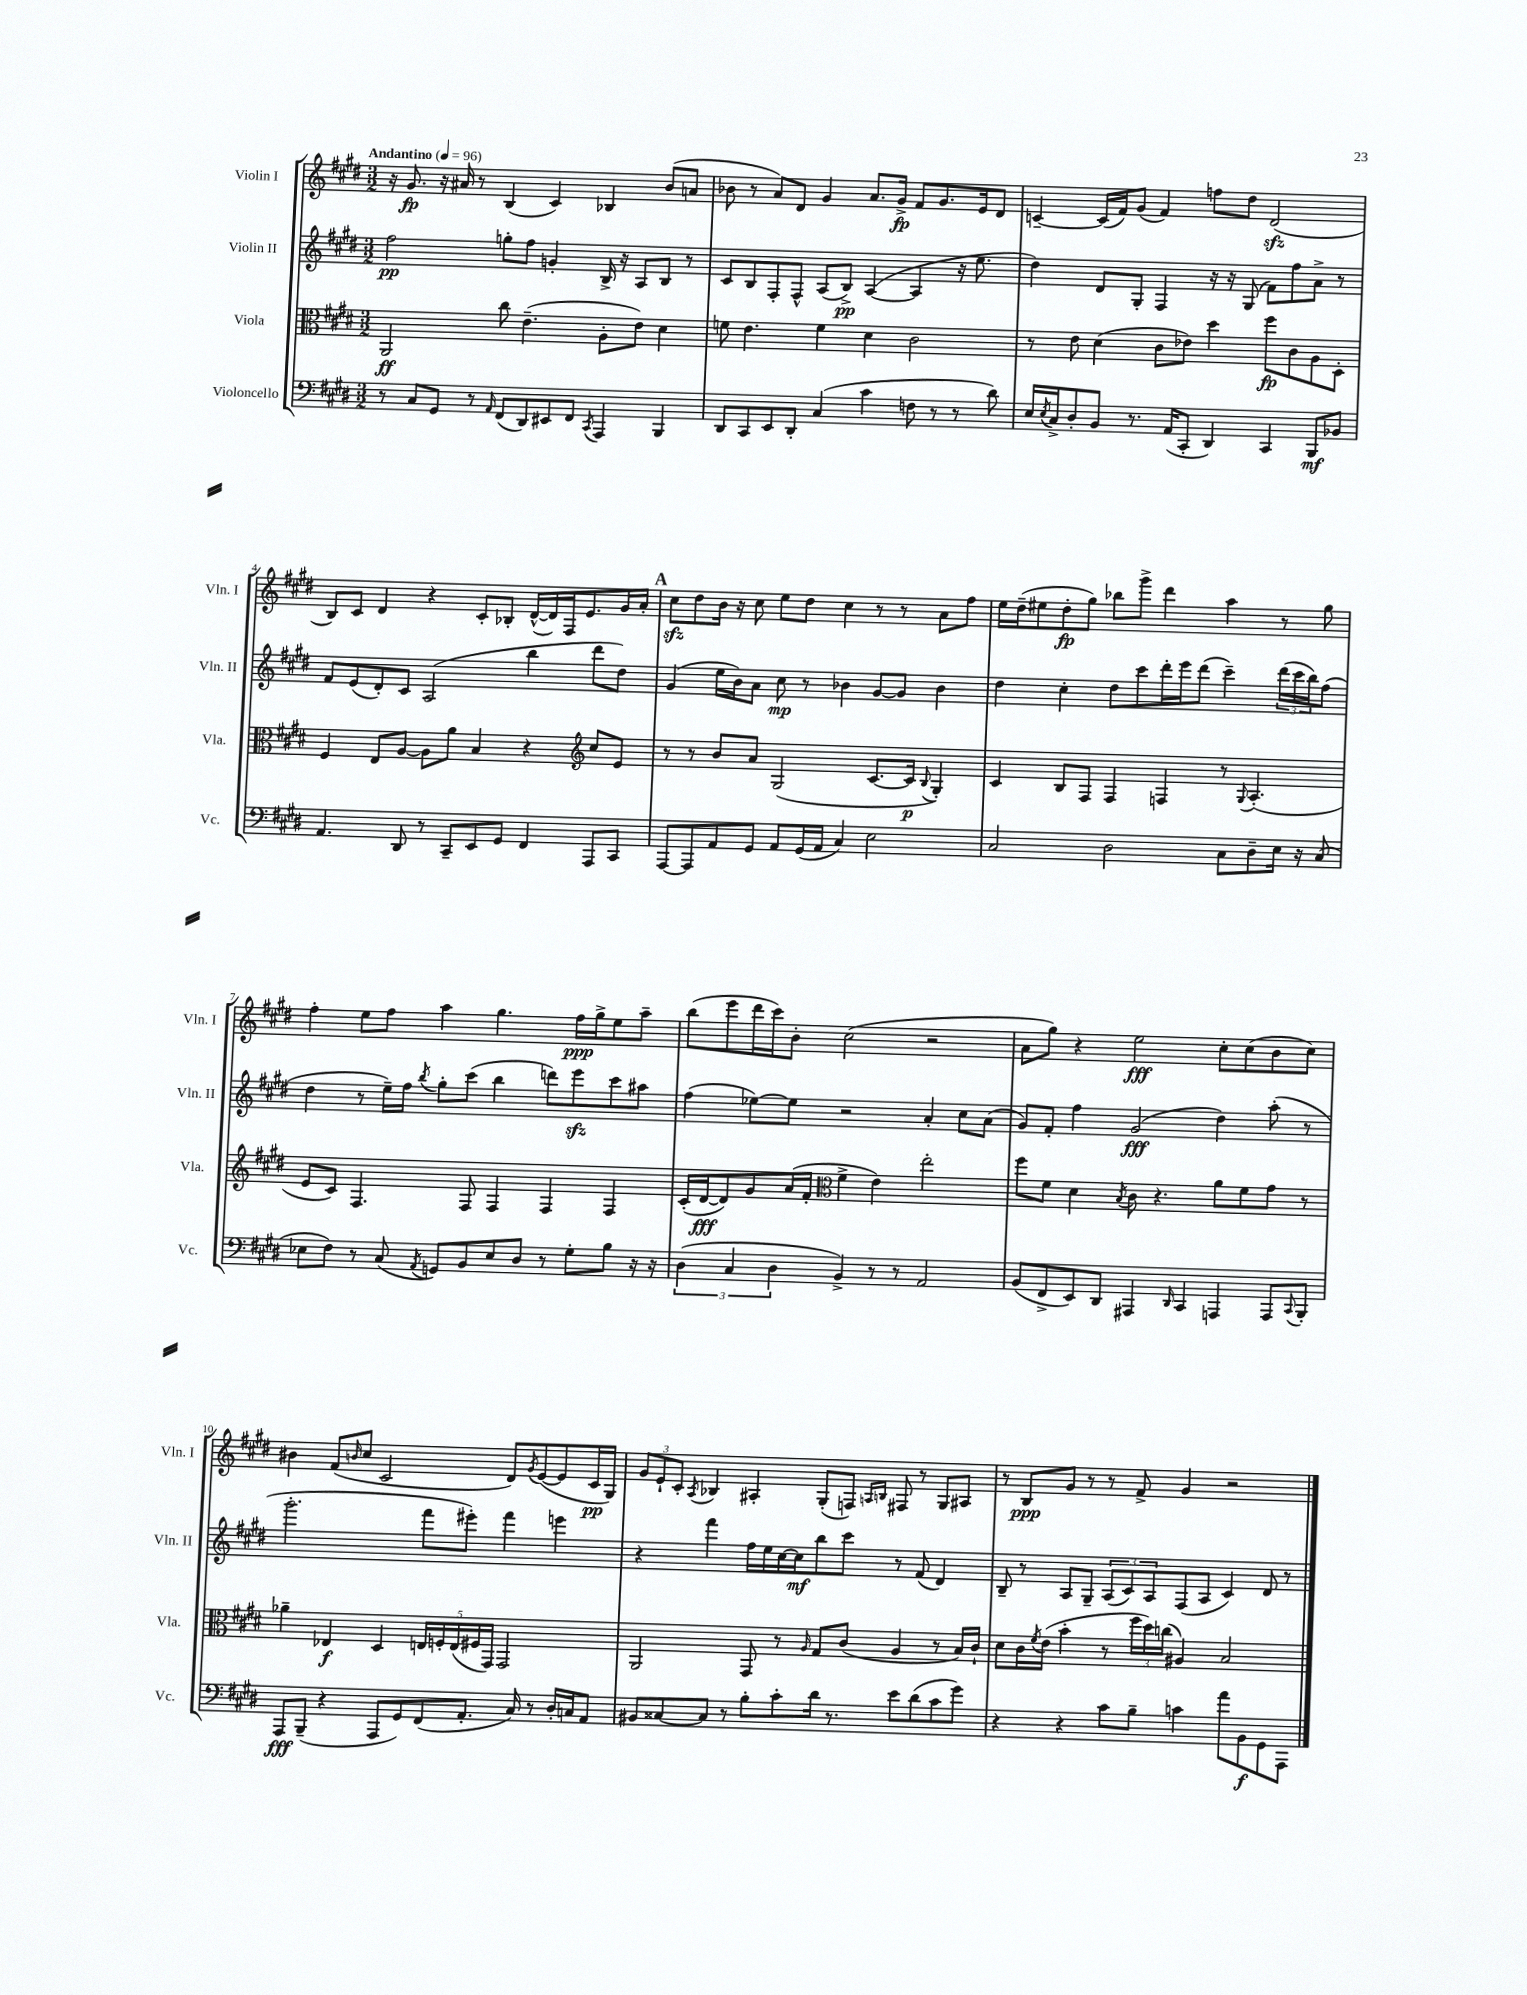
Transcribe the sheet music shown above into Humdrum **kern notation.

**kern	**dynam	**kern	**dynam	**kern	**dynam	**kern	**dynam
*part4	*part4	*part3	*part3	*part2	*part2	*part1	*part1
*staff4	*staff4	*staff3	*staff3	*staff2	*staff2	*staff1	*staff1
*I"Violoncello	*	*I"Viola	*	*I"Violin II	*	*I"Violin I	*
*I'Vc.	*	*I'Vla.	*	*I'Vln. II	*	*I'Vln. I	*
*clefF4	*	*clefC3	*	*clefG2	*	*clefG2	*
*k[f#c#g#d#]	*	*k[f#c#g#d#]	*	*k[f#c#g#d#]	*	*k[f#c#g#d#]	*
*M3/2	*	*M3/2	*	*M3/2	*	*M3/2	*
*MM96	*	*MM96	*	*MM96	*	*MM96	*
=1	=1	=1	=1	=1	=1	=1	=1
!	!	!	!	!	!	!LO:TX:a:B:t=Andantino	!
8r	.	2AA/	ff	2ff#\	pp	16r	.
.	.	.	.	.	.	8.g#/	fp
8C#/L	.	.	.	.	.	.	.
8GG#/J	.	.	.	.	.	16r	.
.	.	.	.	.	.	16a#X/	.
8r	.	.	.	.	.	8r	.
16qqAA/	.	.	.	.	.	.	.
(8FF#/L	.	8cc#\	.	8ggn'\L	.	(4B/	.
8DD#/)	.	(4.e~\	.	8ff#\J	.	.	.
8EE#X/	.	.	.	4gn'/	.	4c#/)	.
8FF#/J	.	.	.	.	.	.	.
8qCC#/	.	.	.	.	.	.	.
4AAA/	.	8A'\L	.	16B^/	.	4B-X/	.
.	.	.	.	16r	.	.	.
.	.	8e\J)	.	8A/L	.	.	.
4BBB/	.	4d#\	.	8B/J	.	(8b/L	.
.	.	.	.	8r	.	8an/J	.
=2	=2	=2	=2	=2	=2	=2	=2
8DD#/L	.	8fn\	.	8c#/L	.	8b-X\	.
8CC#/	.	4.e\	.	8B/	.	8r	.
8EE/	.	.	.	8F#'/	.	8a/L)	.
8DD#'/J	.	.	.	8F#^^/J	.	8d#/J	.
(4C#/	.	4f\	.	(8A/L	.	4g#/	.
.	.	.	.	8B^/J)	pp	.	.
4c#\	.	4d#\	.	([4A/	.	8.a/L	.
.	.	.	.	.	.	16g#^/Jk	fp
8Fn\	.	2c#\	.	4A/]	.	8f#/L	.
8r	.	.	.	.	.	8.g#/	.
8r	.	.	.	16r	.	.	.
.	.	.	.	8.ee\	.	16e/k	.
8d#\)	.	.	.	.	.	8d#/J	.
=3	=3	=3	=3	=3	=3	=3	=3
16E/LL	.	8r	.	4dd#\)	.	[4cn~/	.
8qE/	.	.	.	.	.	.	.
16C#^/J	.	.	.	.	.	.	.
8D#'/	.	8e\	.	.	.	.	.
8BB/J	.	(4d#\	.	8d#/L	.	(16c/LL]	.
.	.	.	.	.	.	16f#/J)	.
8.r	.	.	.	8G#'/J	.	(8g#/J	.
.	.	8c#\L	.	4F#/	.	4f#/)	.
(16AA/KL	.	.	.	.	.	.	.
8CC#'/J	.	8e-X\J)	.	.	.	.	.
4DD#/)	.	4dd#\	.	16r	.	8ffn\L	.
.	.	.	.	16r	.	.	.
.	.	.	.	(8G#/	.	8dd#\J	.
4CC#/	.	8ff#\L	fp	8f#\L)	.	(2d#zz/	.
.	.	8c#\	.	8ff#\	.	.	.
8BBB/L	mf	8A\	.	8a^\J	.	.	.
8BB-X/J	.	8D#'\J	.	8r	.	.	.
!!LO:LB:g=z
=4	=4	=4	=4	=4	=4	=4	=4
4.AA/	.	4F#/	.	8f#/L	.	8B/L)	.
.	.	.	.	(8e/	.	8c#/J	.
.	.	8E/L	.	8d#'/)	.	4d#/	.
8DD#/	.	[8A/J	.	8c#/J	.	.	.
8r	.	8A\L]	.	(2A/	.	4r	.
8CC#~/L	.	8a\J	.	.	.	.	.
8EE/	.	4B/	.	.	.	8c#'/L	.
8GG#/J	.	.	.	.	.	8B-X'/J	.
4FF#/	.	4r	.	4bb\	.	([16d#^^/LL	.
.	.	.	.	.	.	16d#/])	.
.	.	.	.	.	.	16F#/J	.
.	.	.	.	.	.	8.e/	.
*	*	*clefG2	*	*	*	*	*
8AAA/L	.	8cc#/L	.	8ddd#\L	.	.	.
8CC#/J	.	8e/J	.	8dd#\J)	.	16g#/L	.
.	.	.	.	.	.	16a'/JJ	.
!!LO:REH:place=s1:t=A
=5	=5	=5	=5	=5	=5	=5	=5
[8AAA/L	.	8r	.	(4g#/	.	8cc#zz\L	.
8AAA/]	.	8r	.	.	.	8dd#\	.
8AA/	.	8b/L	.	16ee\LL	.	16b\Jk	.
.	.	.	.	16b\J)	.	16r	.
8GG#/J	.	8a/J	.	8a\J	.	8cc#\	.
8AA/L	.	(2G#/	.	8cc#\	mp	8ee\L	.
(16GG#/L	.	.	.	8r	.	8dd#\J	.
16AA/JJ	.	.	.	.	.	.	.
4C#/)	.	.	.	4b-X\	.	4cc#\	.
2E\	.	[8.c#/L	.	[8g#/L	.	8r	.
.	.	.	.	8g#/J]	.	8r	.
.	.	16c#/Jk]	p	.	.	.	.
.	.	8qqB/	.	.	.	.	.
.	.	4G#'/)	.	4b-\	.	8a\L	.
.	.	.	.	.	.	8ff#\J	.
=6	=6	=6	=6	=6	=6	=6	=6
2C#/	.	4c#/	.	4dd#\	.	16ee\LL	.
.	.	.	.	.	.	(16dd#~\J	.
.	.	.	.	.	.	8ee#X\	.
.	.	8B/L	.	4cc#'\	.	8dd#'\	fp
.	.	8F#/J	.	.	.	8gg#\J)	.
2D#\	.	4F#/	.	8dd#\L	.	8bb-X\L	.
.	.	.	.	8ccc#\	.	8ggg#^\J	.
.	.	4Fn/	.	16ddd#'\L	.	4ddd#\	.
.	.	.	.	16eee\J	.	.	.
.	.	.	.	(8ddd#\J	.	.	.
8C#\L	.	8r	.	4ccc#~\)	.	4aa\	.
.	.	8qqG#/	.	.	.	.	.
8D#~\	.	(4.A'/	.	.	.	.	.
16E\Jk	.	.	.	(24ddd#\LL	.	8r	.
.	.	.	.	24ccc#\	.	.	.
16r	.	.	.	.	.	.	.
.	.	.	.	24bb\J)	.	.	.
(8C#/	.	.	.	(8ff#\J	.	8gg#\	.
!!LO:LB:g=z
=7	=7	=7	=7	=7	=7	=7	=7
8E-X\L	.	8e/L	.	4dd#\	.	4ff#'\	.
8F#\J)	.	8c#/J)	.	.	.	.	.
8r	.	4.F#/	.	8r	.	8ee\L	.
(8C#/	.	.	.	16ee~\LL)	.	8ff#\J	.
.	.	.	.	16ff#\JJ	.	.	.
8qAA/	.	.	.	8qbb/	.	.	.
8GGn/L)	.	.	.	8gg#'\L	.	4aa\	.
8BB/	.	8F#/	.	(8ccc#\J	.	.	.
8E-/	.	4F#/	.	4bb\	.	4.gg#\	.
8D#/J	.	.	.	.	.	.	.
8r	.	4F#/	.	8dddn\L)	.	.	.
8G#'\L	.	.	.	8eeezz\	.	16ff#\LL	ppp
.	.	.	.	.	.	16gg#^\J	.
8B\J	.	4F#/	.	8ccc#\	.	8ee\	.
16r	.	.	.	8aa#X\J	.	8aa~\J	.
16r	.	.	.	.	.	.	.
=8	=8	=8	=8	=8	=8	=8	=8
(6D#\	.	(16c#'/LL	.	(4ff#\	.	(8bb\L	.
.	.	[16d#/J	fff	.	.	.	.
.	.	8d#/])	.	.	.	8eee\	.
6C#/	.	.	.	.	.	.	.
.	.	8g#/	.	[8ee-X\L)	.	16ddd#\L	.
.	.	.	.	.	.	16ccc#\J)	.
6D#\	.	.	.	.	.	.	.
.	.	(16a/L	.	8ee-\J]	.	8b'\J	.
.	.	16f#'/JJ	.	.	.	.	.
*	*	*clefC3	*	*	*	*	*
4BB^/)	.	4f#^\	.	2r	.	(2cc#\	.
8r	.	4e\)	.	.	.	.	.
8r	.	.	.	.	.	.	.
2AA/	.	2ee'\	.	4a'/	.	2r	.
.	.	.	.	8cc#\L	.	.	.
.	.	.	.	(8a\J	.	.	.
=9	=9	=9	=9	=9	=9	=9	=9
(8BB/L	.	8ff#\L	.	8g#/L)	.	8a\L	.
8FF#^/	.	8f#\J	.	8f#'/J	.	8gg#\J)	.
8EE/)	.	4d#\	.	4ff#\	.	4r	.
8DD#/J	.	.	.	.	.	.	.
.	.	8qB/	.	.	.	.	.
4AAA#X/	.	8c#\	.	(2g#/	fff	2ee\	fff
.	.	4.r	.	.	.	.	.
16qqDD#/	.	.	.	.	.	.	.
4CC#/	.	.	.	.	.	.	.
4AAAn/	.	8a\L	.	4dd#\)	.	8cc#'\L	.
.	.	8f#\	.	.	.	(8cc#\	.
8AAA/L	.	8g#\J	.	(8aa'\	.	8b\	.
8qqCC#/	.	.	.	.	.	.	.
8BBB'/J	.	8r	.	8r	.	8cc#\J)	.
!!LO:LB:g=z
=10	=10	=10	=10	=10	=10	=10	=10
8AAA/L	fff	4a-X~\	.	2.ggg#'\	.	4b#X\	.
(8BBB~/J	.	.	.	.	.	.	.
4r	.	4E-X/	f	.	.	(8f#/L	.
.	.	.	.	.	.	16qqbn/	.
.	.	.	.	.	.	8cc#/J	.
8AAA/L	.	4D#/	.	.	.	2c#/	.
8GG#/)	.	.	.	.	.	.	.
(8FF#/	.	20En/LL	.	8fff#\L	.	.	.
.	.	20Fn'/	.	.	.	.	.
.	.	(20E/	.	.	.	.	.
8.AA'/J	.	.	.	8eee#X'\J)	.	.	.
.	.	20F#X/	.	.	.	.	.
.	.	20GG#/JJ)	.	.	.	.	.
.	.	2GG#/	.	4fff#\	.	8d#/L)	.
16C#/)	.	.	.	.	.	.	.
.	.	.	.	.	.	8qg#/	.
8r	.	.	.	.	.	([8e/	.
16D#'/LL	.	.	.	4eeen\	.	8e/]	.
16Cn/J	.	.	.	.	.	.	.
8AA/J	.	.	.	.	.	16c#/L	pp
.	.	.	.	.	.	16G#/JJ)	.
=11	=11	=11	=11	=11	=11	=11	=11
8BB#X/L	.	2AA/	.	4r	.	12g#/L	.
.	.	.	.	.	.	12e`/	.
[8C##X/	.	.	.	.	.	.	.
.	.	.	.	.	.	12c#'/J	.
.	.	.	.	.	.	8qA/	.
8C##/J]	.	.	.	4fff#\	.	4B-X/	.
8r	.	.	.	.	.	.	.
8B'\L	.	8GG#/	.	16ff#\LL	.	4A#X'/	.
.	.	.	.	16ee\	.	.	.
8c#'\	.	8r	.	[16cc#\	.	.	.
.	.	.	.	16cc#\J]	mf	.	.
.	.	16qqA/	.	.	.	.	.
16d#\Jk	.	8G#/L	.	8bb\	.	(8G#'/L	.
8.r	.	.	.	.	.	.	.
.	.	(8c#/J	.	8ccc#\J	.	8Fn/J)	.
.	.	.	.	.	.	16qqAn/LL	.
.	.	.	.	.	.	16qqBn/JJ	.
8e\L	.	4A/	.	8r	.	8F#X/	.
(8d#\	.	.	.	(8f#/	.	8r	.
8c#\	.	8r	.	4d#/)	.	8G#/L	.
8g#\J)	.	16B/LL)	.	.	.	8A#X/J	.
.	.	16c#`/JJ	.	.	.	.	.
=12	=12	=12	=12	=12	=12	=12	=12
4r	.	8d#\L	.	8B~/	.	8r	.
.	.	16c#\L	.	8r	.	8B/L	ppp
.	.	8qf#/	.	.	.	.	.
.	.	(16e\JJ	.	.	.	.	.
4r	.	4b'\	.	8A/L	.	8g#/J	.
.	.	.	.	8G#~/J	.	8r	.
8c#\L	.	8r	.	(12A/L	.	8r	.
.	.	.	.	12c#/)	.	.	.
8B~\J	.	24ff#\LL	.	.	.	8f#^/	.
.	.	24dd#\)	.	12A/	.	.	.
.	.	(24ccn\JJ	.	.	.	.	.
4cn\	.	4A#X/)	.	(8F#/	.	4g#/	.
.	.	.	.	8A/J	.	.	.
8a\L	.	2B/	.	4c#/)	.	2r	.
8BB\	f	.	.	.	.	.	.
8GG#\	.	.	.	8d#/	.	.	.
8AAA\J	.	.	.	8r	.	.	.
==	==	==	==	==	==	==	==
*-	*-	*-	*-	*-	*-	*-	*-
